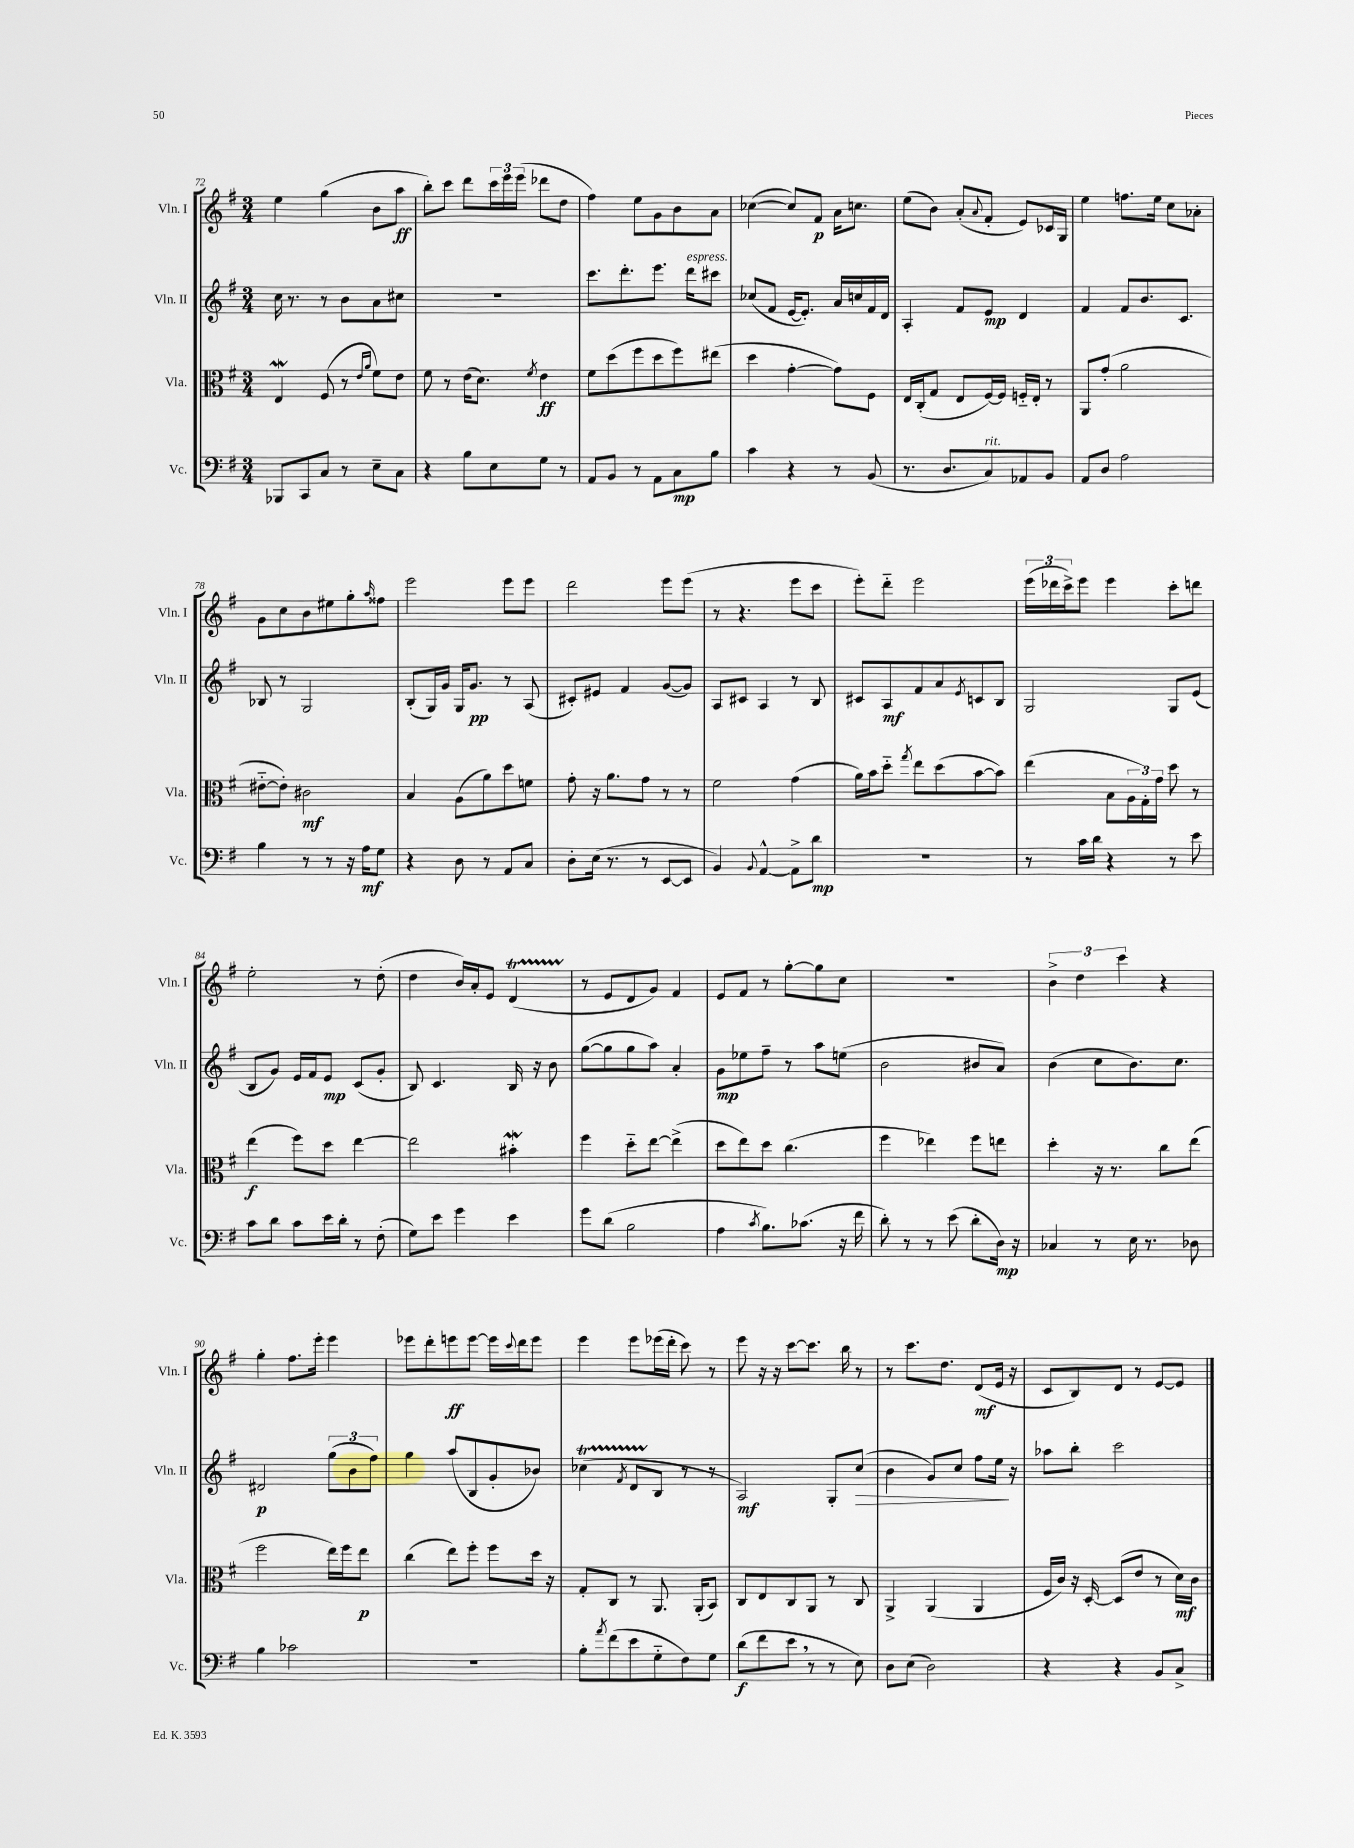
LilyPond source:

<<
\new StaffGroup <<
\new Staff = "s0" \with { instrumentName = "Vln. I" shortInstrumentName = "Vln. I" } {
    \clef treble \key g \major \numericTimeSignature \time 3/4
    e''4 g''4( b'8 a''8\ff |
    b''8-.) c'''8 d'''8 \tuplet 3/2 { c'''16 e'''16 e'''16( } des'''8 d''8 |
    fis''4) e''8 g'8 b'8 a'8 |
    ces''4~( ces''8) fis'8\p a'16 c''8. |
    e''8( b'8) a'8-.( \appoggiatura { a'8 } fis'8-. e'8) ces'16 g16 |
    e''4 f''8. e''16 c''8 aes'8-. |
    g'8 c''8 b'8 eis''8 g''8-. \grace { a''16 } fisis''8 |
    e'''2 e'''8 e'''8 |
    d'''2 e'''8 e'''8( |
    r8 r4. e'''8 c'''8 |
    e'''8-.) d'''8-_ e'''2 |
    \tuplet 3/2 { e'''16( des'''16 c'''16->) } e'''8 e'''4 c'''8-. d'''8 |
    e''2-. r8 d''8-.( |
    d''4 b'16) a'16-. e'8 d'4\startTrillSpan( |
    r8\stopTrillSpan e'8 d'8 g'8) fis'4 |
    e'8 fis'8 r8 g''8~-. g''8 c''8 |
    R2. |
    \tuplet 3/2 { b'4-> d''4 c'''4 } r4 |
    g''4-. fis''8. e'''16-. e'''4 |
    ees'''8 d'''8-. e'''8\ff e'''8~ e'''16 \appoggiatura { c'''8 } d'''16 e'''8 |
    e'''4 e'''8 ees'''16( d'''16-. c'''8) r8 |
    e'''8 r16 r16 c'''8~ c'''8. b''16 r8 |
    r8 c'''8. d''8. d'8\mf( e'16 r16 |
    c'8 b8) d'8 r8 e'8~ e'8 \bar "|." |
}
\new Staff = "s1" \with { instrumentName = "Vln. II" shortInstrumentName = "Vln. II" } {
    \clef treble \key g \major \numericTimeSignature \time 3/4
    c''16 r8. r8 b'8 a'8 cis''8 |
    R2. |
    c'''8. d'''8.-. e'''8. d'''16^\markup { \italic "espress." } cis'''8 |
    ces''8( fis'8 e'16~ e'8.-.) a'16 c''16 fis'16 d'16 |
    a4-. fis'8 e'8\mp d'4 |
    fis'4 fis'8 b'8. c'8. |
    bes8 r8 g2 |
    b8-.( g16) g'16 g16 g'8.\pp r8 a8( |
    cis'8-.) eis'8 fis'4 g'8~( g'8) |
    a8 cis'8 a4 r8 b8 |
    cis'8 a8\mf fis'8 a'8 \acciaccatura { e'8 } c'8 b8 |
    g2 g8 e'8( |
    b8 g'8) e'16 fis'16 e'8\mp c'8( g'8-. |
    b8) c'4. b16 r16 b'8 |
    g''8~( g''8 g''8 a''8) a'4-. |
    g'8\mp ees''8 fis''8-- r8 a''8 e''8( |
    b'2 bis'8 a'8) |
    b'4( c''8 b'8.) c''8. |
    dis'2\p \tuplet 3/2 { g''8( b'8 fis''8) } |
    g''4 a''8( b8 g'8-. bes'8) |
    ces''4\startTrillSpan( \acciaccatura { fis'8 } d'8 b8\stopTrillSpan r8 r8 |
    a2\mf) g8-. c''8\>( |
    b'4 g'8) c''8 fis''8 e''16\! r16 |
    aes''8 b''8-. c'''2 \bar "|." |
}
\new Staff = "s2" \with { instrumentName = "Vla." shortInstrumentName = "Vla." } {
    \clef alto \key g \major \numericTimeSignature \time 3/4
    e4\mordent fis8( r8 \grace { e'16 a'16 } fis'8) e'8 |
    fis'8 r8 e'16( d'8.) \acciaccatura { fis'8 } e'4\ff |
    fis'8 d''8( fis''8 d''8 fis''8) eis''8( |
    d''4 g'4~-. g'8) fis8 |
    e16 c16-.( g8 e8 fis16~) fis16 f16-_ e16-. r8 |
    a,8 g'8-.( a'2 |
    eis'8~-_ eis'8-.) cis'2\mf |
    b4 a8( a'8) d''8 f'8 |
    g'8-. r16 a'8. g'8 r8 r8 |
    fis'2 g'4( |
    a'16) b'16 d''8-_ \acciaccatura { g''8 } e''8 d''8( b'8~ b'8) |
    e''4( b8 \tuplet 3/2 { a16 g16-.) g'16 } d''8 r8 |
    e''4\f( fis''8) d''8 e''4~ |
    e''2 bis'4-.\mordent |
    fis''4 d''8-_ e''8~ e''4->( |
    d''8 e''8) d''8 c''4.( |
    fis''4 ees''4) fis''8 e''8 |
    d''4-. r16 r8. c''8 e''8( |
    fis''2 e''16) fis''16 e''8\p |
    c''4( e''8) fis''8-. fis''8 d''16 r16 |
    g8-. c8 r8 a,8. a,16-.( b,8) |
    c8 e8 c8 a,8 r8 c8 |
    a,4-> a,4( a,4 |
    fis16 c'16) r16 d16~-. d8( e'8 r8 d'16\mf) c'16 \bar "|." |
}
\new Staff = "s3" \with { instrumentName = "Vc." shortInstrumentName = "Vc." } {
    \clef bass \key g \major \numericTimeSignature \time 3/4
    bes,,8 c,8 c8 r8 e8-- c8 |
    r4 b8 e8 g8 r8 |
    a,8 b,8 r8 a,8 c8\mp b8 |
    c'4 r4 r8 b,8( |
    r8. d8. c8^\markup { \italic "rit." }) aes,8 b,8 |
    a,8 d8 a2 |
    b4 r8 r8 r16 a16\mf g8 |
    r4 d8 r8 a,8 c8 |
    d8-. e16( r8. r8 e,8~ e,8 |
    b,4) \appoggiatura { b,8 } a,4~-^ a,8-> d'8\mp |
    R2. |
    r8 c'16 d'16 r4 r8 e'8 |
    c'8 d'8 c'8 e'16 d'16-. r8 fis8-.( |
    g8) e'8 g'4 e'4 |
    g'8 d'8( b2 |
    a4 \acciaccatura { c'8 } b8.) ces'8.( r16 fis'16 |
    d'8-.) r8 r8 e'8( d'8-. d16\mp) r16 |
    ces4 r8 e16 r8. des8 |
    b4 ces'2 |
    R2. |
    b8-. \acciaccatura { a'8 } fis'8( e'8 g8-_ fis8) g8 |
    d'8\f( fis'8 e'8 \breathe r8 r8 e8) |
    d8 e8( d2) |
    r4 r4 b,8 c8-> \bar "|." |
}
>>
>>
\layout { \context { \Score currentBarNumber = #72 } }
